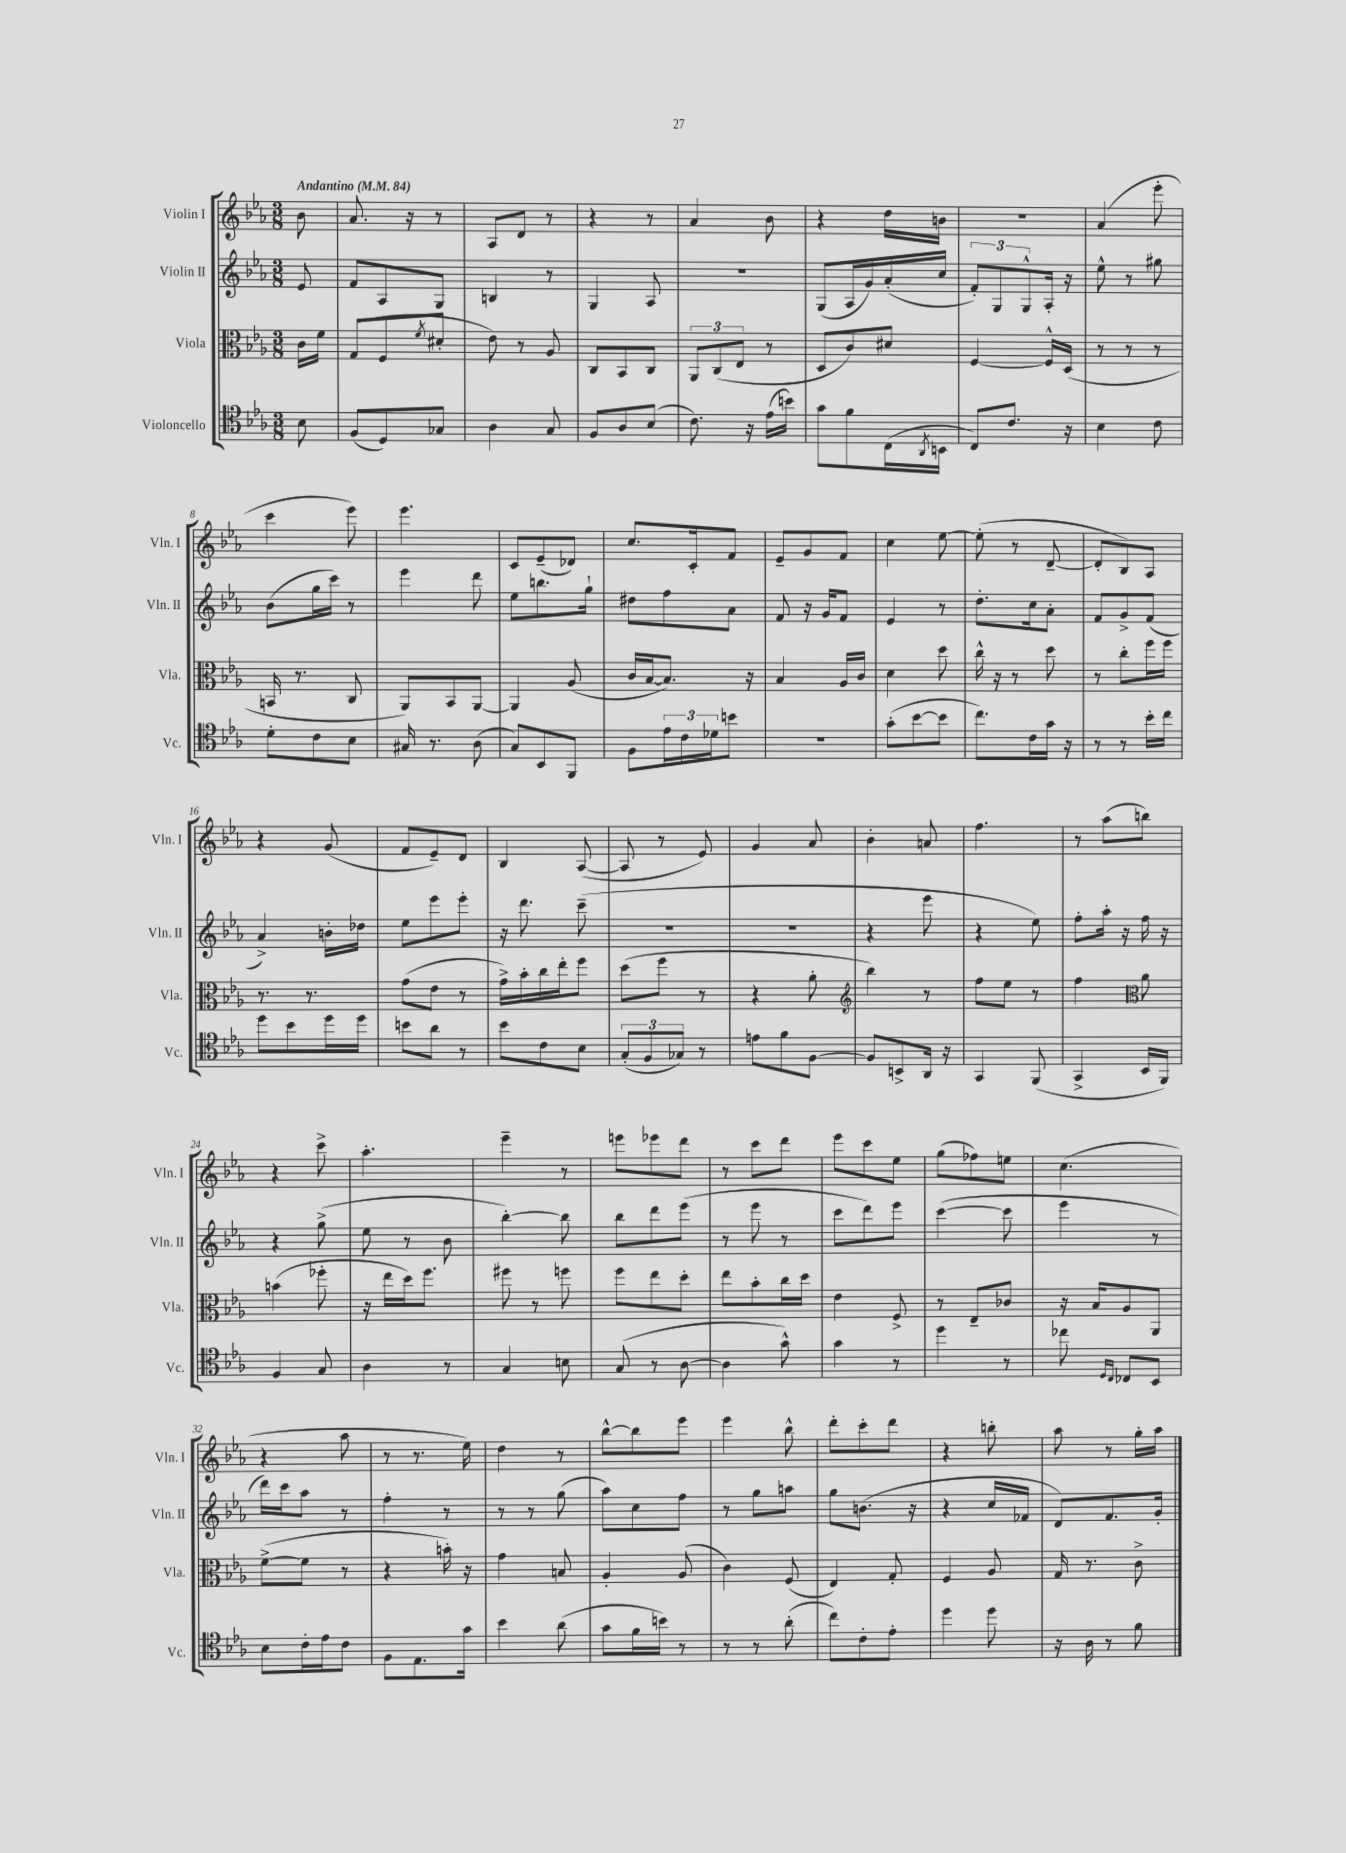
<<
\new StaffGroup <<
\new Staff = "s0" \with { instrumentName = "Violin I" shortInstrumentName = "Vln. I" } {
    \clef treble \key ees \major \numericTimeSignature \time 3/8 \partial 8 \tempo "Andantino" 4 = 84
    bes'8 |
    aes'8. r16 r8 |
    aes8 d'8 r8 |
    r4 r8 |
    aes'4 bes'8 |
    r4 d''16 b'16 |
    R4. |
    aes'4( ees'''8-. |
    c'''4 ees'''8) |
    ees'''4. |
    c'8 ees'8--( des'8) |
    c''8. c'16-. f'8 |
    ees'8-- g'8 f'8 |
    c''4 ees''8~ |
    ees''8-.( r8 d'8~-- |
    d'8-. bes8) aes8 |
    r4 g'8( |
    f'8 ees'8--) d'8 |
    bes4 aes8~( |
    aes8 r8 ees'8) |
    g'4 aes'8 |
    bes'4-. a'8 |
    f''4. |
    r8 aes''8( b''8) |
    r4 c'''8-> |
    aes''4.-. |
    ees'''4-- r8 |
    e'''8 ees'''8 d'''8 |
    r8 c'''8 d'''8 |
    ees'''8 c'''8 ees''8 |
    g''8( fes''8) e''8 |
    c''4.( |
    r4 aes''8 |
    r8 r8. ees''16) |
    d''4 r8 |
    bes''8~-^ bes''8 ees'''8 |
    ees'''4 bes''8-^ |
    d'''8-. c'''8-. d'''8 |
    r4 b''8-. |
    aes''8 r8 g''16-. aes''16 \bar "|." |
}
\new Staff = "s1" \with { instrumentName = "Violin II" shortInstrumentName = "Vln. II" } {
    \clef treble \key ees \major \numericTimeSignature \time 3/8 \partial 8
    ees'8 |
    f'8 aes8 g8 |
    b4 r8 |
    g4 aes8 |
    r4. |
    g8( aes16 g'16) aes'16-.( c''16 |
    \tuplet 3/2 { f'8-.) g8 g8-^ } aes16-. r16 |
    ees''8-^ r8 gis''8 |
    bes'8( g''16 c'''16) r8 |
    ees'''4 d'''8 |
    ees''8 b''8. g''16-! |
    dis''8 f''8 aes'8 |
    f'8 r16 g'16 f'8 |
    ees'4 r8 |
    d''8.-. c''16 aes'8-. |
    f'8 g'8-> f'8( |
    aes'4->) b'16-. des''16 |
    ees''8 ees'''8 ees'''8-. |
    r16 d'''8. c'''8--( |
    R4. |
    R4. |
    r4 ees'''8 |
    r4 ees''8) |
    f''8-. aes''16-. r16 f''16 r16 |
    r4 g''8->( |
    ees''8 r8 bes'8 |
    bes''4~-.) bes''8 |
    bes''8 d'''8 ees'''8( |
    r8 ees'''8 r8 |
    c'''8 d'''8) ees'''8 |
    c'''4~( c'''8 |
    ees'''4 r8 |
    d'''16) c'''16 aes''8 r8 |
    f''4-. r8 |
    r8 r8 g''8( |
    aes''8) c''8 f''8 |
    r8 g''8 a''8 |
    g''8 b'8.( r16 |
    r4 c''16 fes'16 |
    d'8) f'8. g'16-. \bar "|." |
}
\new Staff = "s2" \with { instrumentName = "Viola" shortInstrumentName = "Vla." } {
    \clef alto \key ees \major \numericTimeSignature \time 3/8 \partial 8
    c'16 f'16 |
    g8( f8 \acciaccatura { f'8 } dis'8-. |
    ees'8) r8 aes8 |
    c8 bes,8 c8 |
    \tuplet 3/2 { aes,8 c8( ees8 } r8 |
    d8 c'8) dis'8 |
    f4~ f16-^ d16( |
    r8 r8 r8 |
    b,16 r8. c8 |
    aes,8) bes,8 aes,8~ |
    aes,4 aes8( |
    c'16 bes16~ bes8.) r16 |
    bes4 aes16 c'16 |
    d'4 d''8 |
    c''16-^ r16 r8 d''8 |
    r8 c''8-. f''16 f''16 |
    r8. r8. |
    g'8( ees'8 r8 |
    g'16->) bes'16-. c''16 ees''16-. f''8 |
    d''8( f''8 r8 |
    r4 aes'8-. |
    \clef treble bes''4) r8 |
    f''8 ees''8 r8 |
    f''4 \clef alto aes'8 |
    b'4( fes''8-. |
    r16 ees''16 d''16) f''8. |
    fis''8 r8 f''8 |
    f''8 ees''8 d''8-. |
    ees''8 bes'8-. c''16 d''16 |
    ees'4 f8-> |
    r8 ees8-- ces'8 |
    r16 bes16 aes8 aes,8 |
    f'8~->( f'8 r8 |
    r4 b'16-.) r16 |
    g'4 b8 |
    aes4-. aes8( |
    c'4) f8( |
    ees4) g8-. |
    f4 aes8 |
    g16 r8. c'8-> \bar "|." |
}
\new Staff = "s3" \with { instrumentName = "Violoncello" shortInstrumentName = "Vc." } {
    \clef tenor \key ees \major \numericTimeSignature \time 3/8 \partial 8
    bes8 |
    f8( d8) ges8 |
    aes4 g8 |
    f8 aes8 bes8( |
    c'8.) r16 ees'16( b'16) |
    g'8 f'8 c16( \acciaccatura { aes,8 } b,16 |
    c8) c'8. r16 |
    bes4 c'8 |
    d'8-. c'8 bes8 |
    gis16 r8. aes8( |
    g8) bes,8 f,8 |
    f8 \tuplet 3/2 { ees'16 c'16 des'16 } b'8 |
    R4. |
    g'8-.( bes'8~ bes'8 |
    c''8.) c'16 g'16 r16 |
    r8 r8 bes'16-. c''16 |
    d''8 bes'8 d''16 d''16 |
    b'8 aes'8 r8 |
    bes'8 c'8 bes8 |
    \tuplet 3/2 { g8-.( f8 ges8) } r8 |
    e'8 f'8 f8~ |
    f8 b,8-> aes,16 r16 |
    g,4 f,8( |
    g,4-> bes,16 f,16) |
    f4 g8 |
    aes4 r8 |
    g4 b8 |
    g8( r8 aes8~ |
    aes4 g'8-^) |
    g'4 r8 |
    d''4 r8 |
    ces''8 \grace { d16 c16 } ces8 bes,8 |
    bes8 c'16-. ees'16 c'8 |
    f8 ees8. g'16 |
    bes'4 aes'8( |
    g'8 f'16 b'16) r8 |
    r8 r8 aes'8-.( |
    c''8) c'8-. ees'8-. |
    d''4 d''8 |
    r16 aes16 r8 f'8 \bar "|." |
}
>>
>>
